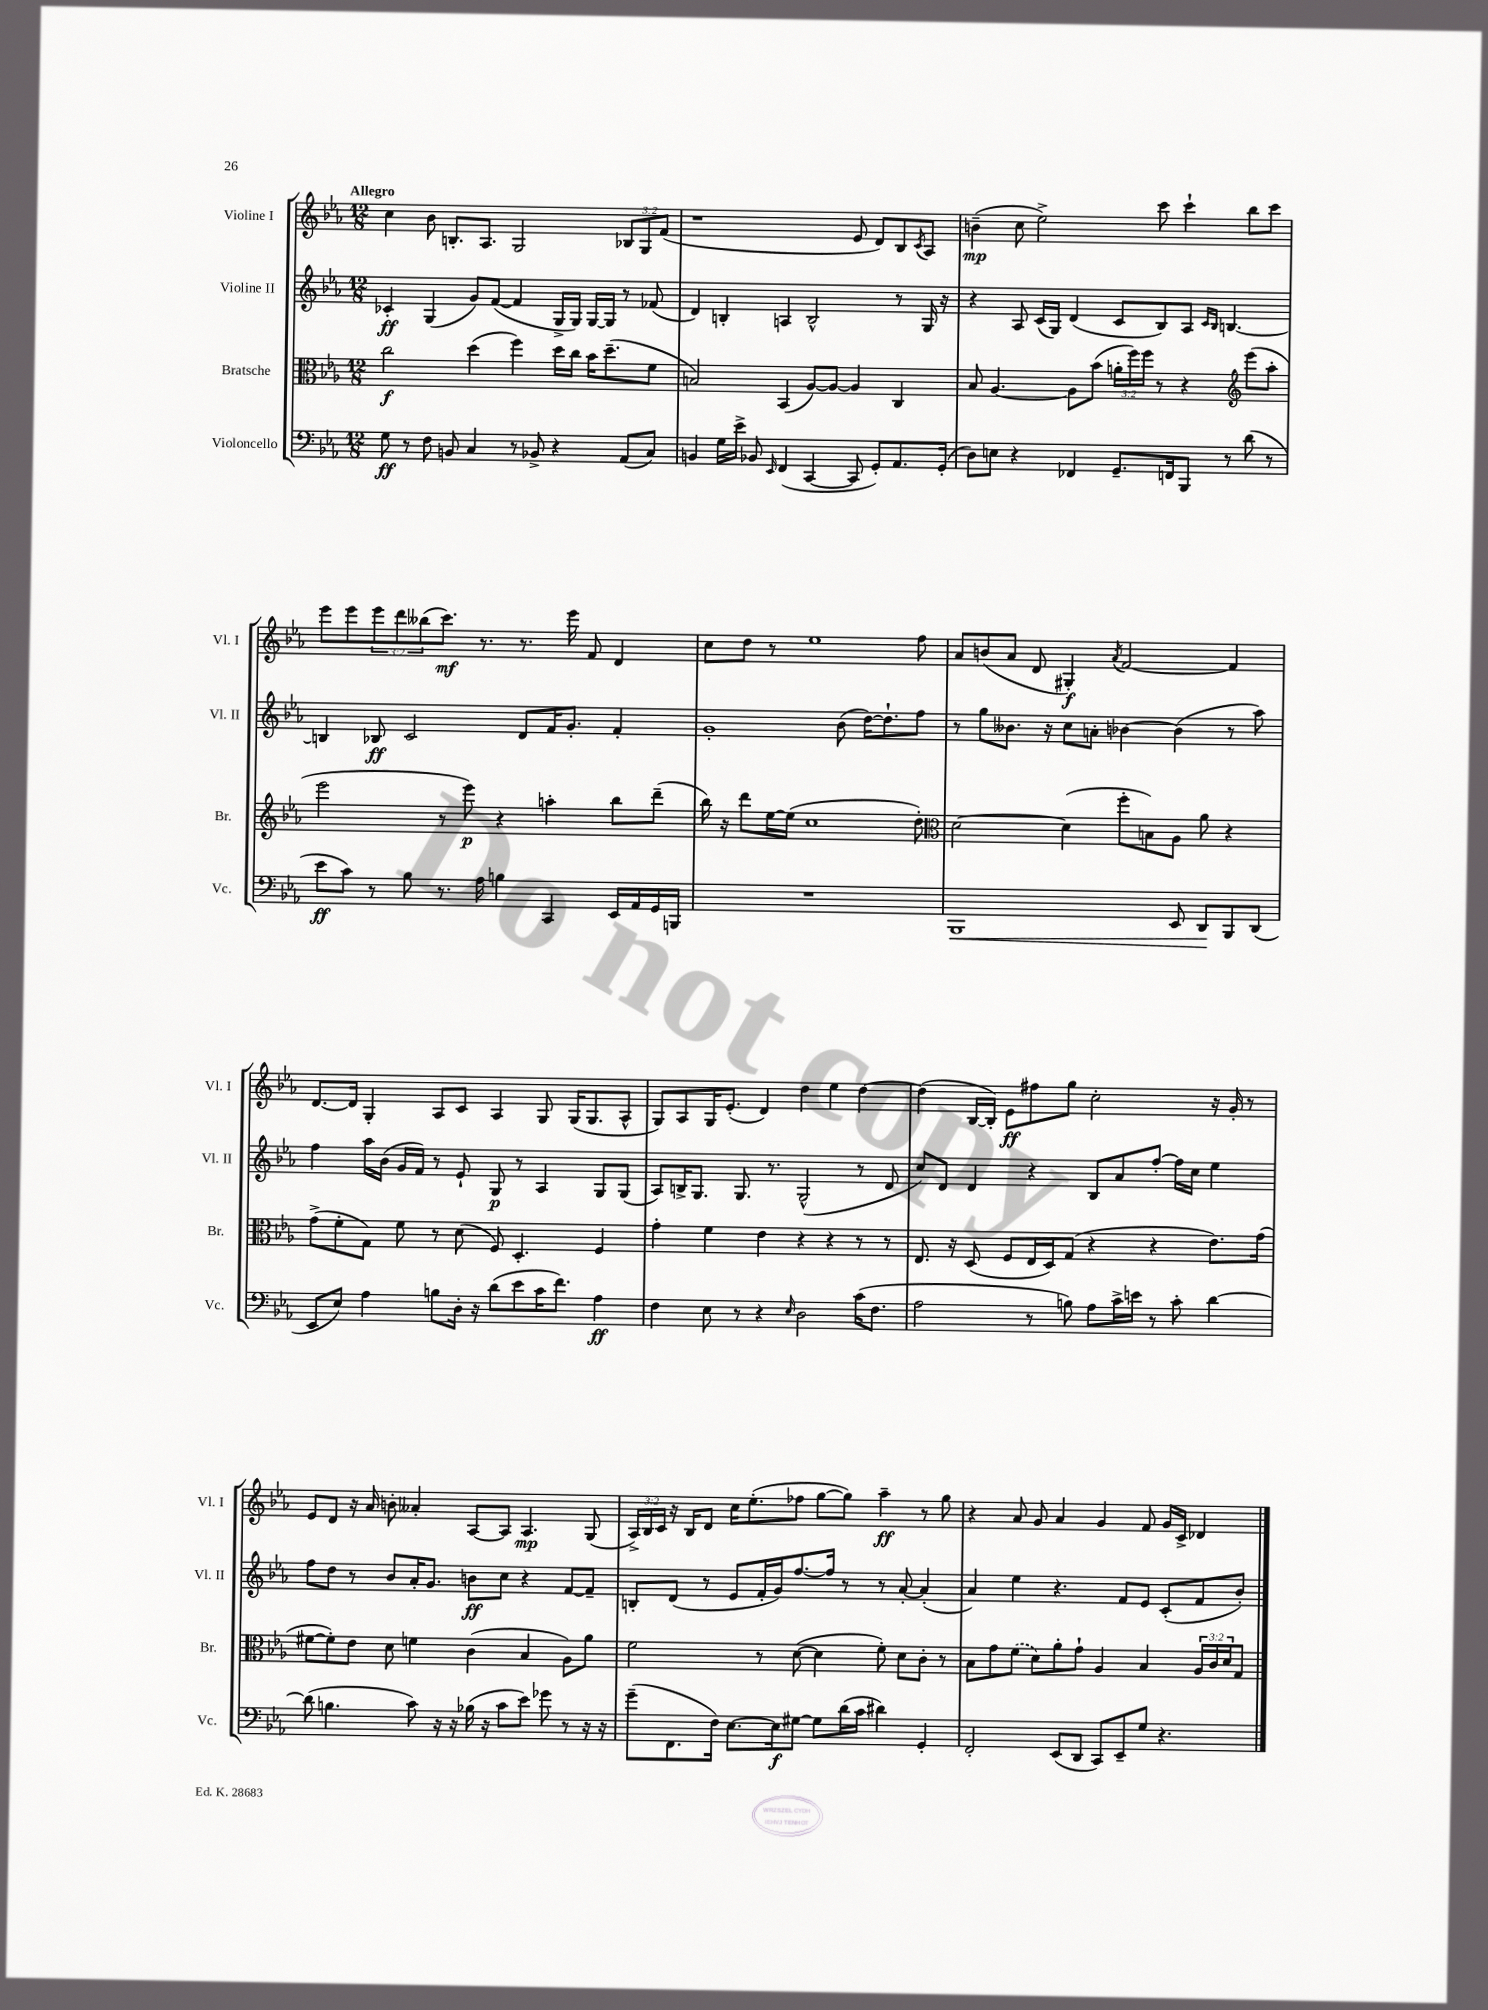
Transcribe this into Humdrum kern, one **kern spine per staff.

**kern	**dynam	**kern	**dynam	**kern	**dynam	**kern	**dynam
*part4	*part4	*part3	*part3	*part2	*part2	*part1	*part1
*staff4	*staff4	*staff3	*staff3	*staff2	*staff2	*staff1	*staff1
*I"Violoncello	*	*I"Bratsche	*	*I"Violine II	*	*I"Violine I	*
*I'Vc.	*	*I'Br.	*	*I'Vl. II	*	*I'Vl. I	*
*clefF4	*	*clefC3	*	*clefG2	*	*clefG2	*
*k[b-e-a-]	*	*k[b-e-a-]	*	*k[b-e-a-]	*	*k[b-e-a-]	*
*M12/8	*	*M12/8	*	*M12/8	*	*M12/8	*
=1	=1	=1	=1	=1	=1	=1	=1
!	!	!	!	!	!	!LO:TX:a:B:t=Allegro	!
8G\	ff	2cc\	f	4c-X'/	ff	4cc\	.
8r	.	.	.	.	.	.	.
8F\	.	.	.	(4G/	.	8b-\	.
8BBn/	.	.	.	.	.	8.Bn'/L	.
4C/	.	(4dd\	.	8g/L)	.	.	.
.	.	.	.	.	.	8.A-/J	.
.	.	.	.	([8f/J	.	.	.
8r	.	4ff\)	.	4f/]	.	2G/	.
8BB-X^/	.	.	.	.	.	.	.
4r	.	16dd\LL	.	16G^/LL	.	.	.
.	.	16cc\JJ	.	16G/JJ)	.	.	.
.	.	16b-\KL	.	[16G/LL	.	.	.
.	.	(8.dd~\	.	16G/JJ]	.	.	.
(8AA-/L	.	.	.	8r	.	12B-X/L	.
.	.	.	.	.	.	12G/	.
8C/J)	.	8f\J	.	(8f-X/	.	.	.
.	.	.	.	.	.	(12f/J	.
=2	=2	=2	=2	=2	=2	=2	=2
4BBn/	.	2Bn/)	.	4d/)	.	1r	.
16G\LL	.	.	.	4Bn'/	.	.	.
16e-^\JJ	.	.	.	.	.	.	.
8BB-X/	.	.	.	.	.	.	.
16qqEE-/	.	.	.	.	.	.	.
(4FF/	.	(4BB-/	.	4An/	.	.	.
[4CC/	.	[8A-/L)	.	2B^^/	.	.	.
.	.	8A-/J_	.	.	.	.	.
8CC/]	.	4A-/]	.	.	.	8e-/	.
8GG'/L)	.	.	.	.	.	8d/L)	.
8.AA-/	.	4C/	.	8r	.	8B-/	.
.	.	.	.	.	.	8qc/	.
.	.	.	.	16G/	.	8A-/J	.
(16GG'/Jk	.	.	.	16r	.	.	.
=3	=3	=3	=3	=3	=3	=3	=3
8D\L)	.	8B-/	.	4r	.	(4bn~\	mp
8En\J	.	[4.A-/	.	.	.	.	.
4r	.	.	.	8A-/	.	8cc\	.
.	.	.	.	(16c/LL	.	2ee-^\)	.
.	.	.	.	16G/JJ)	.	.	.
4FF-X/	.	8A-\L]	.	(4d/	.	.	.
.	.	(8b-\J	.	.	.	.	.
8.GG~/L	.	24an'\LL	.	8c/L	.	.	.
.	.	24ff\)	.	.	.	.	.
.	.	24ff\JJ	.	.	.	.	.
.	.	8r	.	8B-/)	.	8ccc\	.
16FFn/k	.	.	.	.	.	.	.
8BBB-/J	.	4r	.	8A-/J	.	4ccc`\	.
.	.	.	.	16qqc/LL	.	.	.
.	.	.	.	16qqB-/JJ	.	.	.
8r	.	.	.	[4.Bn/	.	.	.
*	*	*clefG2	*	*	*	*	*
(8d\	.	(8eee-\L	.	.	.	8bb-\L	.
8r	.	8aa-'\J	.	.	.	8ccc\J	.
!!LO:LB:g=z
=4	=4	=4	=4	=4	=4	=4	=4
8e-\L	ff	2eee-\	.	4Bn/]	.	8eee-\L	.
8c\J)	.	.	.	.	.	8eee-\	.
8r	.	.	.	8B-X/	ff	12eee-\	.
.	.	.	.	.	.	12ddd\	.
8B-\	.	.	.	2c/	.	.	.
.	.	.	.	.	.	(12bb--X\	.
8.r	.	8r	.	.	.	8.ccc\J)	mf
.	.	8eee-\)	p	.	.	.	.
16A-\	.	.	.	.	.	8.r	.
4Bn\	.	4r	.	.	.	.	.
.	.	.	.	8d/L	.	8.r	.
4CC/	.	4aan'\	.	16f/K	.	.	.
.	.	.	.	8.g'/J	.	16eee-\	.
.	.	.	.	.	.	8f/	.
16EE-/LL	.	8bb-\L	.	4f'/	.	4d/	.
16AA-/	.	.	.	.	.	.	.
16GG/	.	(8ddd~\J	.	.	.	.	.
16BBBn/JJ	.	.	.	.	.	.	.
=5	=5	=5	=5	=5	=5	=5	=5
1.r	.	16bb-\)	.	1g'	.	8cc\L	.
.	.	16r	.	.	.	.	.
.	.	8ddd\L	.	.	.	8dd\J	.
.	.	[16ee-\L	.	.	.	8r	.
.	.	(16ee-\JJ]	.	.	.	.	.
.	.	1cc	.	.	.	1ee-	.
.	.	.	.	(8b-\	.	.	.
.	.	.	.	[16dd\KL)	.	.	.
.	.	.	.	8.dd`\]	.	.	.
.	.	8dd'\)	.	8ff\J	.	8ff\	.
=6	=6	=6	=6	=6	=6	=6	=6
*	*	*clefC3	*	*	*	*	*
!	!LO:HP:b	!	!	!	!	!	!
1BBB-	<	[2d\	.	8r	.	8a-/L	.
.	.	.	.	8gg\L	.	(8bn/	.
.	.	.	.	8.b--X\J	.	8a-/J	.
.	.	.	.	.	.	8d/	.
.	.	.	.	16r	.	.	.
.	.	(4d\]	.	8cc\L	.	4G#X'/)	f
.	.	.	.	8an'\J	.	.	.
.	.	.	.	.	.	8qa-/	.
.	.	8ff'\L	.	[4b-X\	.	[2f/	.
.	.	8Bn\)	.	.	.	.	.
8EE-/	.	8A-\J	.	(4b-\]	.	.	.
8DD/L	.	8a-\	.	.	.	.	.
8BBB-/	[	4r	.	8r	.	4f/]	.
(8DD/J	.	.	.	8aa-\)	.	.	.
!!LO:LB:g=z
=7	=7	=7	=7	=7	=7	=7	=7
8EE-/L	.	(8g^\L	.	4ff\	.	[8.d/L	.
8E-/J)	.	8f'\	.	.	.	.	.
.	.	.	.	.	.	16d/Jk]	.
4A-\	.	8G\J)	.	16aa-\LL	.	4G'/	.
.	.	.	.	(16b-\JJ	.	.	.
.	.	8f\	.	16g/LL	.	.	.
.	.	.	.	16f/JJ)	.	.	.
8Bn\L	.	8r	.	8r	.	8A-/L	.
16D'\Jk	.	(8d\	.	8e-`/	.	8c/J	.
16r	.	.	.	.	.	.	.
(8d\L	.	8F/)	.	8G/	p	4A-/	.
8e-\	.	4.D'/	.	8r	.	.	.
16c\K	.	.	.	4A-/	.	8G/	.
8.f\J)	.	.	.	.	.	.	.
.	.	.	.	.	.	(16G/KL	.
.	.	.	.	.	.	8.G/	.
4A-\	ff	4F/	.	8G/L	.	.	.
.	.	.	.	(8G/J	.	8A-^^/J	.
=8	=8	=8	=8	=8	=8	=8	=8
4F\	.	4g'\	.	8A-/L)	.	8G/L)	.
.	.	.	.	16Bn^/K	.	8A-/	.
.	.	.	.	8.G/J	.	.	.
8E-\	.	4f\	.	.	.	16G/K	.
.	.	.	.	.	.	(8.e-'/J	.
8r	.	.	.	8.G/	.	.	.
4r	.	4e-\	.	.	.	4d/)	.
.	.	.	.	8.r	.	.	.
16qqE-/	.	.	.	.	.	.	.
2D\	.	4r	.	(2G^^/	.	4dd\	.
.	.	4r	.	.	.	4ee-\	.
(16c\KL	.	8r	.	8r	.	[4dd\	.
8.F\J	.	.	.	.	.	.	.
.	.	8r	.	8d/	.	.	.
=9	=9	=9	=9	=9	=9	=9	=9
2A-\	.	8.E-/	.	8cc/L)	.	(4dd\]	.
.	.	.	.	8d/J	.	.	.
.	.	16r	.	.	.	.	.
.	.	(8D/	.	4d/	.	[16B-/LL	.
.	.	.	.	.	.	16B-'/JJ])	.
.	.	8F/L	.	.	.	8e-\L	ff
8r	.	16E-/L	.	4r	.	8ff#X\	.
.	.	16D/J)	.	.	.	.	.
8Bn\)	.	(8G/J	.	.	.	8gg\J	.
8A-\L	.	4r	.	8B-/L	.	2cc'\	.
16c^\L	.	.	.	8a-/	.	.	.
16en\JJ	.	.	.	.	.	.	.
8r	.	4r	.	[8ff'/J	.	.	.
8c'\	.	.	.	16ff\LL]	.	.	.
.	.	.	.	16cc\JJ	.	.	.
[4d\	.	8.e-\L)	.	4ee-\	.	16r	.
.	.	.	.	.	.	16g'/	.
.	.	.	.	.	.	8r	.
.	.	(16g\Jk	.	.	.	.	.
!!LO:LB:g=z
=10	=10	=10	=10	=10	=10	=10	=10
(8d\]	.	[8f#X\L	.	8ff\L	.	8e-/L	.
4.Bn\	.	8f#'\])	.	8dd\J	.	8d/J	.
.	.	8e-\J	.	8r	.	16r	.
.	.	.	.	.	.	16a-/	.
.	.	8d\	.	8b-/L	.	8bn'\	.
8c\)	.	4fn\	.	16a-'/K	.	4a--X'/	.
.	.	.	.	8.g/J	.	.	.
16r	.	.	.	.	.	.	.
16r	.	.	.	.	.	.	.
(16B-X\	.	(4c\	.	8bn\L	ff	[8A-/L	.
16r	.	.	.	.	.	.	.
8c\L	.	.	.	8cc\J	.	8A-/J]	.
8e-\J)	.	4B-/	.	4r	.	4.A-/	mp
8g-X\	.	.	.	.	.	.	.
8r	.	8A-\L)	.	[8f/L	.	.	.
16r	.	8a-\J	.	8f~/J]	.	(8G/	.
16r	.	.	.	.	.	.	.
=11	=11	=11	=11	=11	=11	=11	=11
(8g~\L	.	2f\	.	8Bn'/L	.	24A-^/LL)	.
.	.	.	.	.	.	24B-/	.
.	.	.	.	.	.	24c/JJ	.
8.FF\	.	.	.	(8d/J	.	16r	.
.	.	.	.	.	.	16B-/KL	.
.	.	.	.	8r	.	8d/J	.
16F\Jk)	.	.	.	.	.	.	.
[8.E-\L	.	.	.	8e-/L	.	16cc\KL	.
.	.	.	.	.	.	(8.ee-'\	.
.	.	8r	.	16f'/L	.	.	.
16E-\k]	f	.	.	16g/J)	.	.	.
[8G#X\J	.	([8d\	.	[8.ff/	.	8ff-X\J	.
8G#\L]	.	4d\]	.	.	.	[8gg\L	.
.	.	.	.	16ff/Jk]	.	.	.
(16d\L	.	.	.	8r	.	8gg\J])	.
16c\JJ	.	.	.	.	.	.	.
4d#X\)	.	8f'\)	.	8r	.	4aa-~\	ff
.	.	8d\L	.	[8a-'/	.	.	.
4GG'/	.	8c'\J	.	(4a-'/]	.	8r	.
.	.	8r	.	.	.	8gg\	.
=12	=12	=12	=12	=12	=12	=12	=12
2FF'/	.	8B-\L	.	4a-/)	.	4r	.
.	.	8g\	.	.	.	.	.
.	.	(8f\J	.	4ee-\	.	8a-/	.
.	.	8d\L)	.	.	.	8g/	.
(8EE-/L	.	8a-'\	.	4.r	.	4a-/	.
8DD/J	.	8g`\J	.	.	.	.	.
8CC/L)	.	4A-/	.	.	.	4g/	.
8EE-~/	.	.	.	8f/L	.	.	.
8G/J	.	4B-/	.	8e-/J	.	8f/	.
4.r	.	.	.	(8c'/L	.	16g/LL	.
.	.	.	.	.	.	16c^/JJ	.
.	.	24A-/LL	.	8f/	.	4d-X/	.
.	.	24c/	.	.	.	.	.
.	.	24d/J	.	.	.	.	.
.	.	8G/J	.	8b-'/J)	.	.	.
==	==	==	==	==	==	==	==
*-	*-	*-	*-	*-	*-	*-	*-
